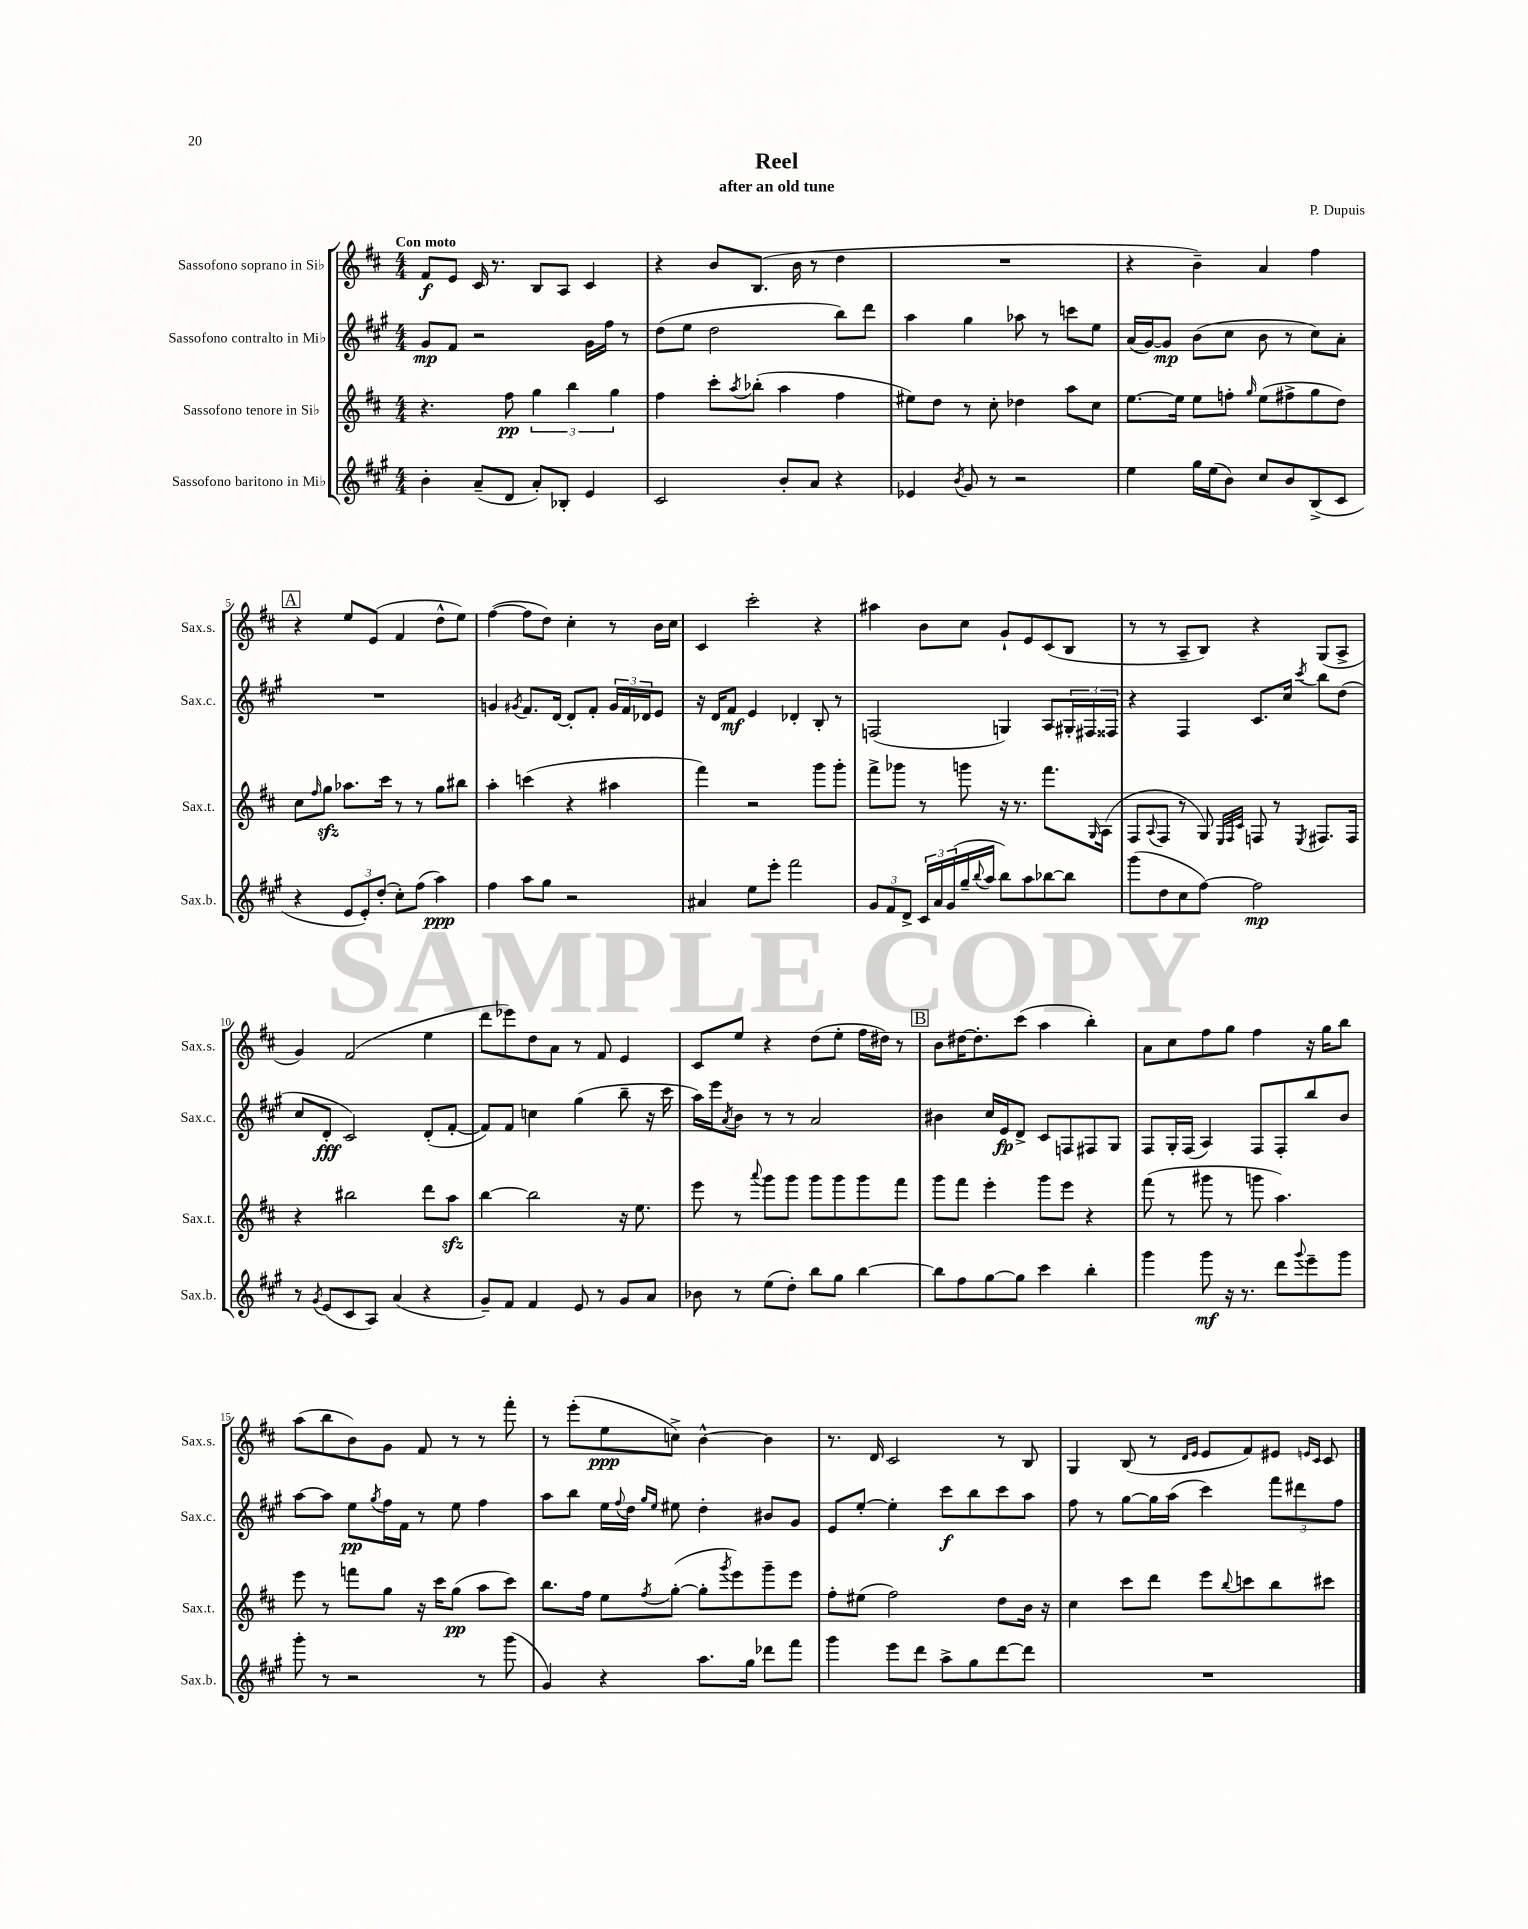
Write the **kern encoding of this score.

**kern	**kern	**kern	**kern
*staff4	*staff3	*staff2	*staff1
*clefG2	*clefG2	*clefG2	*clefG2
*k[f#c#g#]	*k[f#c#]	*k[f#c#g#]	*k[f#c#]
*M4/4	*M4/4	*M4/4	*M4/4
4b'\	4.r	8g#/L	8f#/L
.	.	8f#/J	8e/J
(8a~/L	.	2r	16c#/
.	.	.	8.r
8d/J	8ff#\	.	.
8a'/L)	6gg\	.	8B/L
8B-'/J	.	.	8A/J
.	6bb\	.	.
4e/	.	16g#\LL	4c#/
.	.	16ff#\JJ	.
.	6gg\	.	.
.	.	8r	.
=	=	=	=
2c#/	4ff#\	(8dd\L	4r
.	.	8ee\J	.
.	8ccc#'\L	2dd\	8b/L
.	8qaa/	.	.
.	(8bb-'\J	.	(8.B/J
8b'/L	4aa\	.	.
.	.	.	16b\
8a/J	.	.	8r
4r	4ff#\	8bb\L)	4dd\
.	.	8ddd\J	.
=	=	=	=
4e-/	8ee#\L)	4aa\	1r
.	8dd\J	.	.
8qb/	.	.	.
8g#/	8r	4gg#\	.
8r	8cc#'\	.	.
2r	4dd-\	8aa-\	.
.	.	8r	.
.	8aa\L	8ccc\L	.
.	8cc#\J	8ee\J	.
=	=	=	=
4ee\	[8.ee\L	(16a/LL	4r
.	.	[16g#/J)	.
.	.	8g#/]J	.
.	16ee\]Jk	.	.
16gg#\LL	8ee\L	(8b\L	4b~\)
(16ee\J	.	.	.
8b\J)	8ff'\J	8cc#\J	.
.	16qqgg/	.	.
8cc#/L	(8ee\L	8b\	4a/
8b/	8ff#^\	8r	.
(8B^/	8gg\	8cc#\L)	4ff#\
8c#/J	8dd\J)	8a'\J	.
=	=	=	=
4r	8cc#\L	1r	4r
.	16qqff#/	.	.
.	8gg\J	.	.
12e/L	8.aa-\L	.	8ee/L
12e'/)	.	.	.
.	.	.	(8e/J
(12dd'/J	.	.	.
.	16ccc#\Jk	.	.
8cc#'\L)	8r	.	4f#/
(8ff#\J	8r	.	.
4aa\)	8gg\L	.	8dd^^\L
.	8bb#\J	.	8ee\J)
=	=	=	=
4ff#\	4aa'\	4g/	([4ff#\
.	.	8qg#/	.
8aa\L	(4ccc\	8.f#/L	8ff#\]L
8gg#\J	.	.	8dd\J)
.	.	[16d/Jk	.
2r	4r	8d'/]L	4cc#'\
.	.	8f#'/J	.
.	4aa#\	24g#/LL	8r
.	.	24f#/	.
.	.	24d-/J	.
.	.	8e/J	16b\LL
.	.	.	16cc#\JJ
=	=	=	=
4a#/	4fff#\)	16r	4c#/
.	.	16d/LK	.
.	.	8f#/J	.
8ee\L	2r	4e/	2ccc#'\
8eee'\J	.	.	.
2fff#\	.	4d-'/	.
.	8ggg\L	8B'/	4r
.	8ggg'\J	8r	.
=	=	=	=
12g#/L	8fff#^\L	(2F/	4aa#\
12f#/	.	.	.
.	8ggg-\J	.	.
12d^/J	.	.	.
24c#/LL	8r	.	8b\L
24a/	.	.	.
(24g#/	.	.	.
16gg#~/	8ggg\	.	8cc#\J
8qqbb/	.	.	.
16aa/JJ	.	.	.
8bb\L)	16r	4G/)	8g`/L
.	8.r	.	.
8aa\	.	.	8e/
[8bb-\	8.fff#\L	8A/L	(8c#/
8bb-\]J	.	24G#'/L	8B/J
.	.	24F#/	.
.	16qqG/	.	.
.	(16A\Jk	.	.
.	.	24F##/JJ	.
=	=	=	=
(8ggg#\L	8F#/L	4r	8r
.	8qqA/	.	.
8dd\	8F#/J	.	8r
8cc#\	8r	4F#/	8A~/L
[8ff#\J)	8G/)	.	8B/J)
.	32qqE/LLL	.	.
.	32qqF#/	.	.
.	32qqc#/JJJ	.	.
2ff#\]	8F/	8.c#/L	4r
.	8r	.	.
.	.	16cc#/Jk	.
.	8qE/	8qccc#/	.
.	8.F#/L	8bb\L	(8G/L
.	.	(8dd\J	8A^/J
.	16F#/Jk	.	.
=	=	=	=
8r	4r	8cc#/L	4g/)
8qg#/	.	.	.
(8e/L	.	8d'/J	.
8c#/	2bb#\	2c#/)	(2f#/
8A/J)	.	.	.
(4a/	.	.	.
4r	8ddd\L	(8d'/L	4ee\
.	8aa\J	[8f#'/J	.
=	=	=	=
8g#~/L)	[4bb\	8f#/]L)	8ddd\L
8f#/J	.	8f#/J	8eee-\)
4f#/	2bb\]	4cc\	8dd\
.	.	.	8a\J
8e/	.	(4gg#\	8r
8r	.	.	8f#/
8g#/L	16r	8bb~\	4e/
.	8.ee\	.	.
8a/J	.	16r	.
.	.	16ccc#\	.
=	=	=	=
8b-\	8eee\	16aa\LL)	8c#/L
.	.	16eee\J	.
.	.	8qa/	.
8r	8r	8b\J	8ee/J
.	8qqaaa/	.	.
(8ee\L	8ggg\L	8r	4r
8dd'\J)	8ggg\J	8r	.
8bb\L	8ggg\L	2a/	(8dd\L
8gg#\J	8ggg\	.	8ee'\J
[4bb\	8ggg\	.	16ff#\LL
.	.	.	16dd#\JJ)
.	8fff#\J	.	8r
=	=	=	=
8bb\]L	8ggg\L	4b#\	8b\L
8ff#\	8fff#\J	.	[16dd#\K
.	.	.	8.dd#'\]
[8gg#\	4eee'\	16cc#/LL	.
.	.	16e/J	.
8gg#\]J	.	8d^/J	(8ccc#\J
4ccc#\	8ggg\L	8c#/L	4aa\
.	8eee\J	8F/	.
4bb'\	4r	8F#/	4bb'\)
.	.	8G#/J	.
=	=	=	=
4ggg#\	(8fff#\	8F#/L	8a\L
.	8r	16G#'/L	8cc#\
.	.	(16F#/JJ	.
8ggg#\	8ggg#\	4A/)	8ff#\
16r	8r	.	8gg\J
8.r	.	.	.
.	8ggg\	8F#/L	4ff#\
8ddd\L	4.aa\)	8F#'/	.
8qqggg#/	.	.	.
8eee~\	.	8bb/	16r
.	.	.	16gg\LK
8ggg#\J	.	8b/J	8bb\J
=	=	=	=
8ggg#'\	8eee\	[8aa\L	(8aa\L
8r	8r	8aa\]J	8bb\
2r	8fff\L	8ee\L	8b\)
.	.	8qgg#/	.
.	8gg\J	16ff#\L	8g\J
.	.	16f#\JJ	.
.	16r	8r	8f#/
.	16ccc#\LK	.	.
.	(8gg\J	8ee\	8r
8r	8aa\L	4ff#\	8r
(8ggg#\	8ccc#\J)	.	8fff#'\
=	=	=	=
4g#/)	8.bb\L	8aa\L	8r
.	.	8bb\J	(8eee'\L
.	16ff#\Jk	.	.
4r	8ee\L	16ee\LL	8ee\
.	.	8qqff#/	.
.	.	16dd\JJ	.
.	.	16qqgg#/LL	.
.	8qff#/	16qqee/JJ	.
.	([8gg'\J	8ee#\	8cc^\J)
8.aa\L	8gg'\]L	4dd'\	[4b^^\
.	8qggg/	.	.
.	8eee\)	.	.
16gg#\Jk	.	.	.
8ddd-\L	8ggg~\	8b#/L	4b\]
8fff#\J	8eee\J	8g#/J	.
=	=	=	=
4ggg#\	8ff#'\L	8e/L	8.r
.	(8ee#\J	[8ee'/J	.
.	.	.	16d/
8eee\L	2ff#\)	4ee'\]	2c#/
8ddd\J	.	.	.
8aa^\L	.	8ccc#\L	.
8gg#\	.	8bb\	.
[8ddd\	8dd\L	8ccc#\	8r
8ddd\]J	16b\Jk	8aa\J	8B/
.	16r	.	.
=	=	=	=
1r	4cc#\	8ff#\	4G/
.	.	8r	.
.	8ccc#\L	[8gg#\L	(8B/
.	8ddd\J	16gg#\]L	8r
.	.	(16aa\JJ	.
.	.	.	16qqd/LL
.	.	.	16qqe/JJ
.	8eee\L	4ccc#\)	8e/L
.	8qqbb/	.	.
.	8ccc\	.	8f#/)
.	8bb\	12fff#\L	8e#/J
.	.	12ddd#\	.
.	.	.	16qqe/LL
.	.	.	16qqc#/JJ
.	8ccc#\J	.	8c#/
.	.	12ff#\J	.
==	==	==	==
*-	*-	*-	*-
